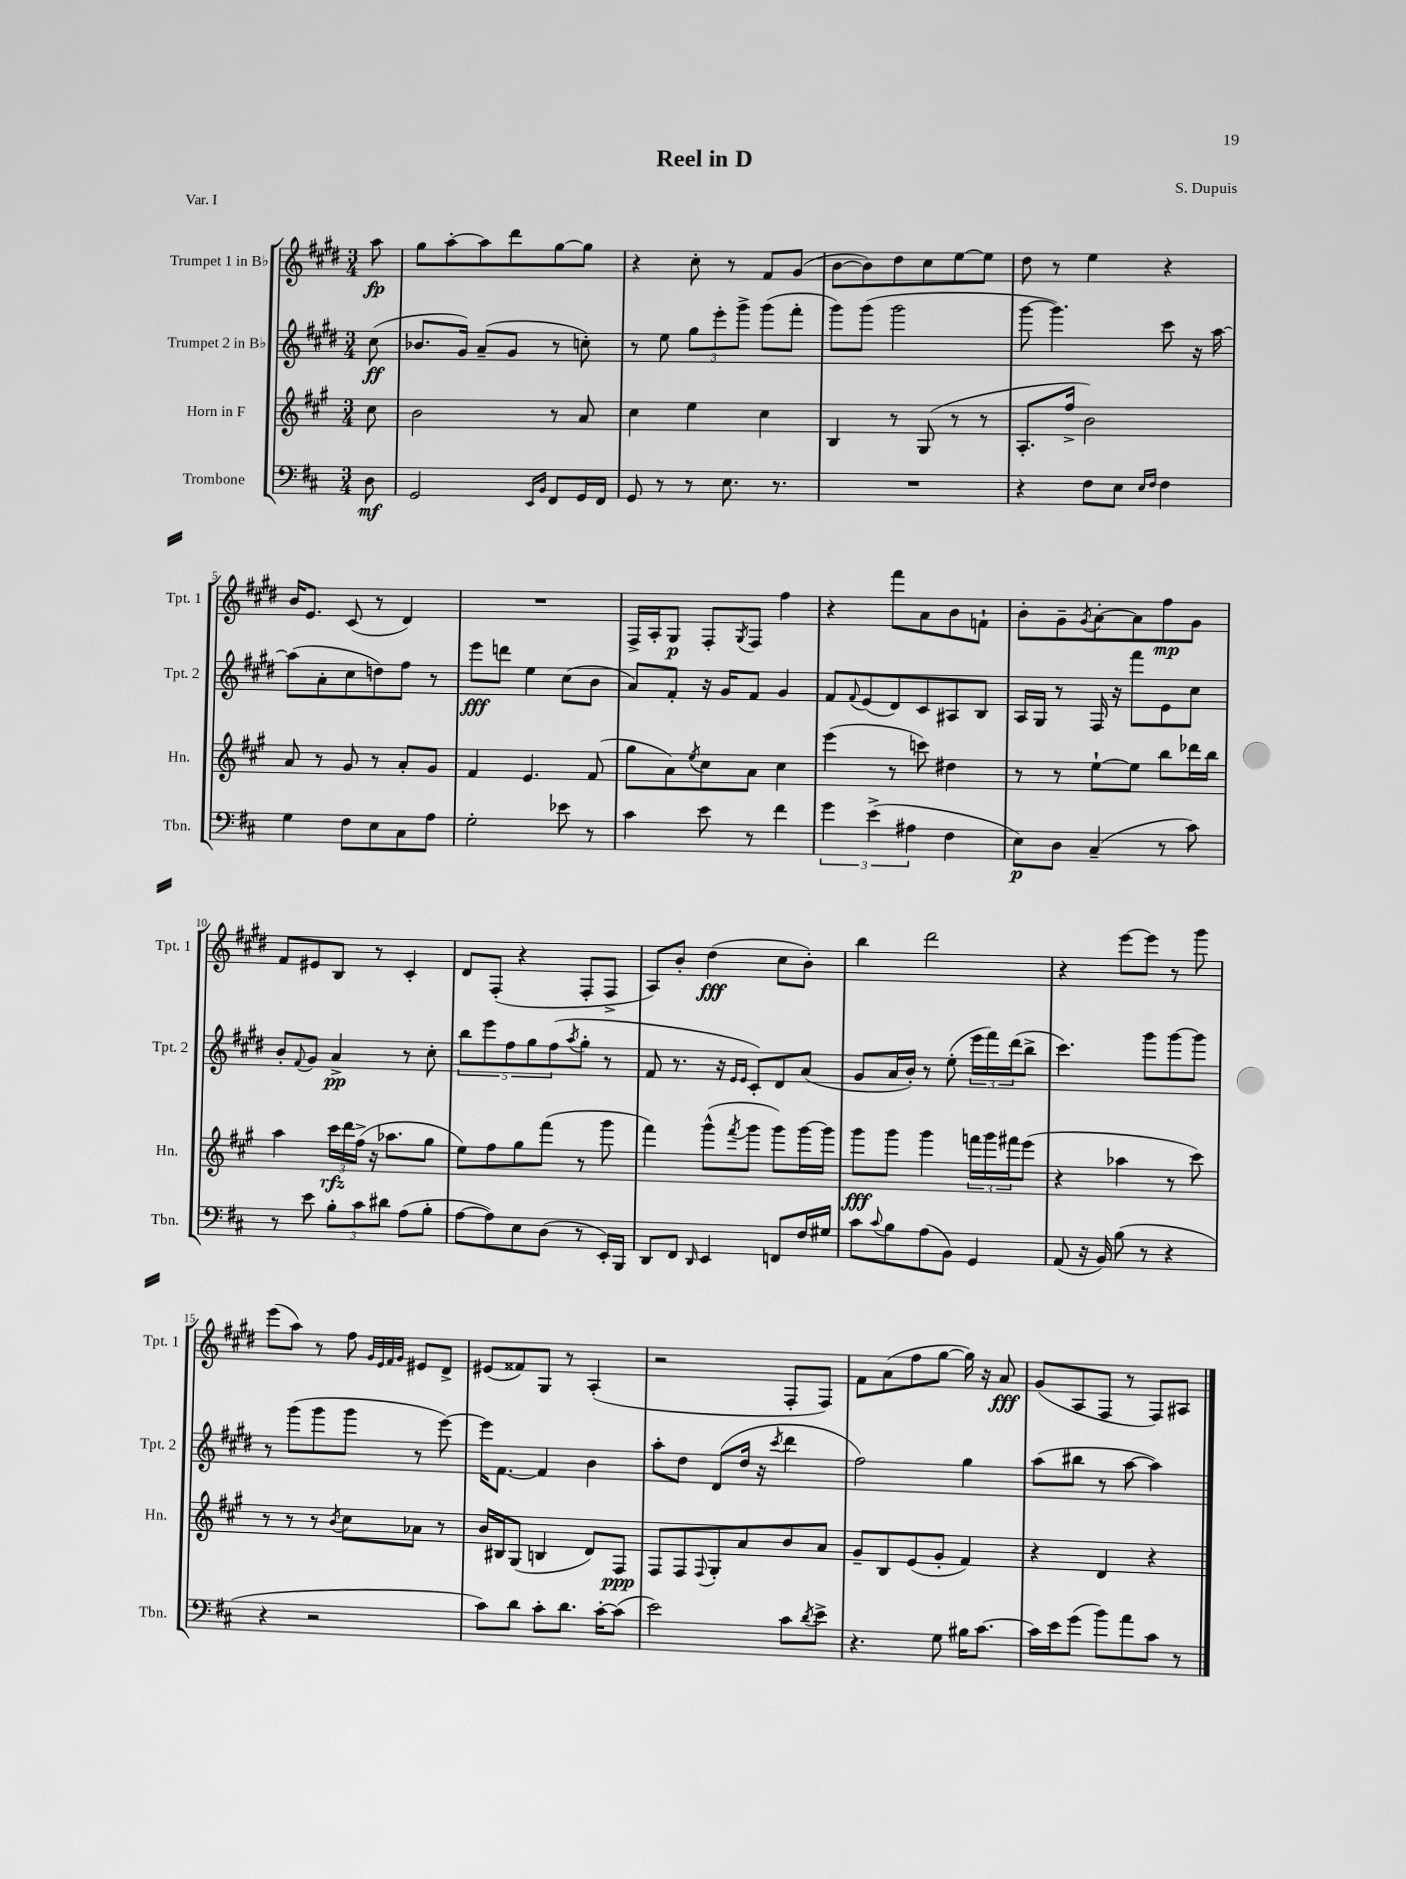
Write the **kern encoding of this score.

**kern	**dynam	**kern	**dynam	**kern	**dynam	**kern	**dynam
*part4	*part4	*part3	*part3	*part2	*part2	*part1	*part1
*staff4	*staff4	*staff3	*staff3	*staff2	*staff2	*staff1	*staff1
*I"Trombone	*	*I"Horn in F	*	*I"Trumpet 2 in B♭	*	*I"Trumpet 1 in B♭	*
*I'Tbn.	*	*I'Hn.	*	*I'Tpt. 2	*	*I'Tpt. 1	*
*clefF4	*	*clefG2	*	*clefG2	*	*clefG2	*
*k[f#c#]	*	*k[f#c#g#]	*	*k[f#c#g#d#]	*	*k[f#c#g#d#]	*
*M3/4	*	*M3/4	*	*M3/4	*	*M3/4	*
=	=	=	=	=	=	=	=
8D\	mf	8cc#\	.	(8cc#\	ff	8aa\	fp
=1	=1	=1	=1	=1	=1	=1	=1
2GG/	.	2b\	.	8.b-X/L	.	8gg#\L	.
.	.	.	.	.	.	[8aa'\	.
.	.	.	.	16g#/Jk)	.	.	.
.	.	.	.	(8a~/L	.	8aa\]	.
.	.	.	.	8g#/J	.	8ddd#\	.
16qqEE/LL	.	.	.	.	.	.	.
16qqBB/JJ	.	.	.	.	.	.	.
8FF#/L	.	8r	.	8r	.	[8gg#\	.
16GG/L	.	8a/	.	8ccn'\)	.	8gg#\J]	.
16FF#/JJ	.	.	.	.	.	.	.
=2	=2	=2	=2	=2	=2	=2	=2
8GG/	.	4cc#\	.	8r	.	4r	.
8r	.	.	.	8ee\	.	.	.
8r	.	4ee\	.	12gg#\L	.	8cc#'\	.
.	.	.	.	12eee'\	.	.	.
8.E\	.	.	.	.	.	8r	.
.	.	.	.	12ggg#^\J	.	.	.
.	.	4cc#\	.	(8ggg#\L	.	8f#/L	.
8.r	.	.	.	.	.	.	.
.	.	.	.	8fff#'\J	.	(8g#/J	.
=3	=3	=3	=3	=3	=3	=3	=3
2.r	.	4B/	.	8ggg#\L)	.	[8b\L	.
.	.	.	.	(8ggg#\J	.	8b\])	.
.	.	8r	.	2ggg#\	.	8dd#\	.
.	.	(8G#/	.	.	.	8cc#\	.
.	.	8r	.	.	.	[8ee\	.
.	.	8r	.	.	.	8ee\J]	.
=4	=4	=4	=4	=4	=4	=4	=4
4r	.	8.A'/L	.	[8ggg#\	.	8dd#\	.
.	.	.	.	4.ggg#\])	.	8r	.
.	.	16ff#^/Jk	.	.	.	.	.
8F#\L	.	2b\)	.	.	.	4ee\	.
8E\J	.	.	.	.	.	.	.
16qqE/LL	.	.	.	.	.	.	.
16qqF#/JJ	.	.	.	.	.	.	.
4F#\	.	.	.	8ccc#\	.	4r	.
.	.	.	.	16r	.	.	.
.	.	.	.	[16aa\	.	.	.
!!LO:LB:g=z
=5	=5	=5	=5	=5	=5	=5	=5
4G\	.	8a/	.	(8aa\L]	.	16b/KL	.
.	.	.	.	.	.	8.e/J	.
.	.	8r	.	8a'\	.	.	.
8F#\L	.	8g#/	.	8cc#\	.	(8c#/	.
8E\	.	8r	.	8ddn\)	.	8r	.
8C#\	.	8a'/L	.	8ff#\J	.	4d#/)	.
8A\J	.	8g#/J	.	8r	.	.	.
=6	=6	=6	=6	=6	=6	=6	=6
2G'\	.	4f#/	.	8eee\L	fff	2.r	.
.	.	.	.	8dddn\J	.	.	.
.	.	4.e/	.	4ee\	.	.	.
8e-X\	.	.	.	(8cc#\L	.	.	.
8r	.	(8f#/	.	8b\J	.	.	.
=7	=7	=7	=7	=7	=7	=7	=7
4c#\	.	8gg#\L	.	8a/L)	.	16F#^/LL	.
.	.	.	.	.	.	16A'/J	.
.	.	8a\)	.	8f#'/J	.	8G#/J	p
.	.	8qee/	.	.	.	.	.
8e\	.	8cc#\	.	16r	.	8F#'/L	.
.	.	.	.	16g#/KL	.	.	.
.	.	.	.	.	.	8qG#/	.
8r	.	8a\J	.	8f#/J	.	8F#/J	.
4f#\	.	4cc#\	.	4g#/	.	4ff#\	.
=8	=8	=8	=8	=8	=8	=8	=8
6g\	.	(4eee\	.	8f#/L	.	4r	.
.	.	.	.	8qqf#/	.	.	.
.	.	.	.	(8e/	.	.	.
(6e^\	.	.	.	.	.	.	.
.	.	8r	.	8d#/)	.	8fff#\L	.
6A#X\	.	.	.	.	.	.	.
.	.	8cccn\)	.	8c#/	.	8a\	.
4F#\	.	4dd#X\	.	8A#X/	.	8b\	.
.	.	.	.	8B/J	.	8fn`\J	.
=9	=9	=9	=9	=9	=9	=9	=9
8E\L)	p	8r	.	16A/LL	.	8b'\L	.
.	.	.	.	16G#/JJ	.	.	.
8D\J	.	8r	.	8r	.	8g#~\	.
.	.	.	.	.	.	8qg#/	.
(4C#~/	.	[8ee`\L	.	16F#/	.	[8a'\	.
.	.	.	.	16r	.	.	.
.	.	8ee\J]	.	8fff#\L	.	8a\]	.
8r	.	8bb\L	.	8e\	.	8ff#\	mp
8c#\)	.	16ddd-X\L	.	8cc#\J	.	8g#\J	.
.	.	16bb\JJ	.	.	.	.	.
!!LO:LB:g=z
=10	=10	=10	=10	=10	=10	=10	=10
8r	.	4aa\	.	8b'/L	.	8f#/L	.
.	.	.	.	8qqf#/	.	.	.
8e\	.	.	.	8g#/J	.	8e#X/	.
12B'\L	.	24ccc#\LL	rfz	4a^/	pp	8B/J	.
.	.	24ddd\	.	.	.	.	.
12c#\	.	(24ff#^\JJ	.	.	.	.	.
.	.	16r	.	.	.	8r	.
12d#X\J	.	.	.	.	.	.	.
.	.	8.aa-X\L	.	.	.	.	.
(8A\L	.	.	.	8r	.	4c#'/	.
8B'\J	.	8gg#\J	.	8cc#'\	.	.	.
=11	=11	=11	=11	=11	=11	=11	=11
[8A\L	.	8ee\L)	.	10bb\L	.	8d#/L	.
.	.	.	.	10eee\	.	.	.
8A\])	.	8ff#\	.	.	.	(8F#'/J	.
.	.	.	.	10ff#\	.	.	.
8E\	.	8gg#\	.	.	.	4r	.
.	.	.	.	10gg#\	.	.	.
(8D\J	.	(8fff#\J	.	.	.	.	.
.	.	.	.	(10ff#\	.	.	.
.	.	.	.	8qaa/	.	.	.
8r	.	8r	.	8gg#'\J	.	8F#'/L	.
16EE'/LL)	.	8ggg#\	.	8r	.	8F#^/J	.
16BBB/JJ	.	.	.	.	.	.	.
=12	=12	=12	=12	=12	=12	=12	=12
8DD/L	.	4fff#\)	.	8f#/	.	8A/L)	.
8FF#/J	.	.	.	8.r	.	8b'/J	.
16qqDD/	.	.	.	.	.	.	.
4EE/	.	(8ggg#^^\L	.	.	.	(4dd#\	fff
.	.	.	.	16r	.	.	.
.	.	.	.	16qqe/LL	.	.	.
.	.	8qfff#/	.	16qqe/JJ	.	.	.
.	.	8ggg#\J	.	8c#'/L)	.	.	.
8FFn/L	.	8ggg#\L)	.	8d#/	.	8cc#\L	.
16F#/L	.	[16ggg#\L	.	(8a/J	.	8b'\J)	.
16G#X/JJ	.	16ggg#\JJ]	.	.	.	.	.
=13	=13	=13	=13	=13	=13	=13	=13
8c#\L	.	8ggg#\L	fff	8g#/L	.	4bb\	.
8qqc#/	.	.	.	.	.	.	.
8B\	.	8ggg#\J	.	16a/L	.	.	.
.	.	.	.	16b'/JJ)	.	.	.
(8A\	.	4ggg#\	.	8r	.	2ddd#\	.
8BB\J)	.	.	.	(8ee'\	.	.	.
4GG/	.	24fffn\LL	.	24eee\LL	.	.	.
.	.	24ggg#\	.	24fff#\)	.	.	.
.	.	24fff#X\J	.	(24ddd#\J	.	.	.
.	.	(8eee\J	.	8bb^\J	.	.	.
=14	=14	=14	=14	=14	=14	=14	=14
(8AA/	.	4r	.	4.ccc#\)	.	4r	.
16r	.	.	.	.	.	.	.
16BB/)	.	.	.	.	.	.	.
(8B\	.	4aa-X\	.	.	.	[8eee\L	.
8r	.	.	.	8ggg#\L	.	8eee\J]	.
4r	.	8r	.	[8ggg#\	.	8r	.
.	.	8ccc#\)	.	8ggg#\J]	.	8ggg#\	.
!!LO:LB:g=z
=15	=15	=15	=15	=15	=15	=15	=15
4r	.	8r	.	8r	.	(8eee\L	.
.	.	8r	.	(8ggg#\L	.	8aa\J)	.
2r	.	8r	.	8ggg#\	.	8r	.
.	.	8qb/	.	.	.	.	.
.	.	8cc#\L	.	8ggg#\J	.	8ff#\	.
.	.	.	.	.	.	32qqg#/LLL	.
.	.	.	.	.	.	32qqe/	.
.	.	.	.	.	.	32qqf#/	.
.	.	.	.	.	.	32qqg#/JJJ	.
.	.	8a-X\J	.	8r	.	8e#X/L	.
.	.	8r	.	[8eee\)	.	8d#^/J	.
=16	=16	=16	=16	=16	=16	=16	=16
8c#\L)	.	16b/LL	.	16eee\KL]	.	(8e#X/L	.
.	.	16B#X/J	.	[8.f#\J	.	.	.
8d\J	.	(8G#/J	.	.	.	8f##X/)	.
8c#'\L	.	4Bn/	.	4f#/]	.	8G#/J	.
8.d\J	.	.	.	.	.	8r	.
.	.	8d/L)	.	4b\	.	(4A'/	.
[16c#'\KL	.	.	.	.	.	.	.
(8c#\J]	.	8F#/J	ppp	.	.	.	.
=17	=17	=17	=17	=17	=17	=17	=17
2e\)	.	8F#/L	.	8aa'\L	.	2r	.
.	.	8F#/	.	8dd#\J	.	.	.
.	.	8qqF#/	.	.	.	.	.
.	.	8G#'/	.	(8d#/L	.	.	.
.	.	8a/	.	16dd#/Jk	.	.	.
.	.	.	.	16r	.	.	.
.	.	.	.	8qccc#/	.	.	.
8c#\L	.	8b/	.	4ddd#\	.	8F#'/L	.
8qd/	.	.	.	.	.	.	.
8e^\J	.	8a/J	.	.	.	8F#/J)	.
=18	=18	=18	=18	=18	=18	=18	=18
4.r	.	8g#~/L	.	2ff#\)	.	8f#\L	.
.	.	8B/	.	.	.	(8a\	.
.	.	(8e/	.	.	.	8ff#\	.
8G\	.	8g#'/J	.	.	.	[8gg#\J	.
16B#X\KL	.	4f#/)	.	4gg#\	.	16gg#\])	.
[8.c#\J	.	.	.	.	.	16r	.
.	.	.	.	.	.	8a/	fff
=19	=19	=19	=19	=19	=19	=19	=19
16c#\LL]	.	4r	.	(8aa\L	.	(8g#/L	.
16e\J	.	.	.	.	.	.	.
(8g\J	.	.	.	8bb#X\J	.	8A/	.
8b\L)	.	4d/	.	8r	.	8F#/J	.
8a\	.	.	.	[8aa\	.	8r	.
8c#\J	.	4r	.	4aa\])	.	8F#/L)	.
8r	.	.	.	.	.	8A#X/J	.
==	==	==	==	==	==	==	==
*-	*-	*-	*-	*-	*-	*-	*-
